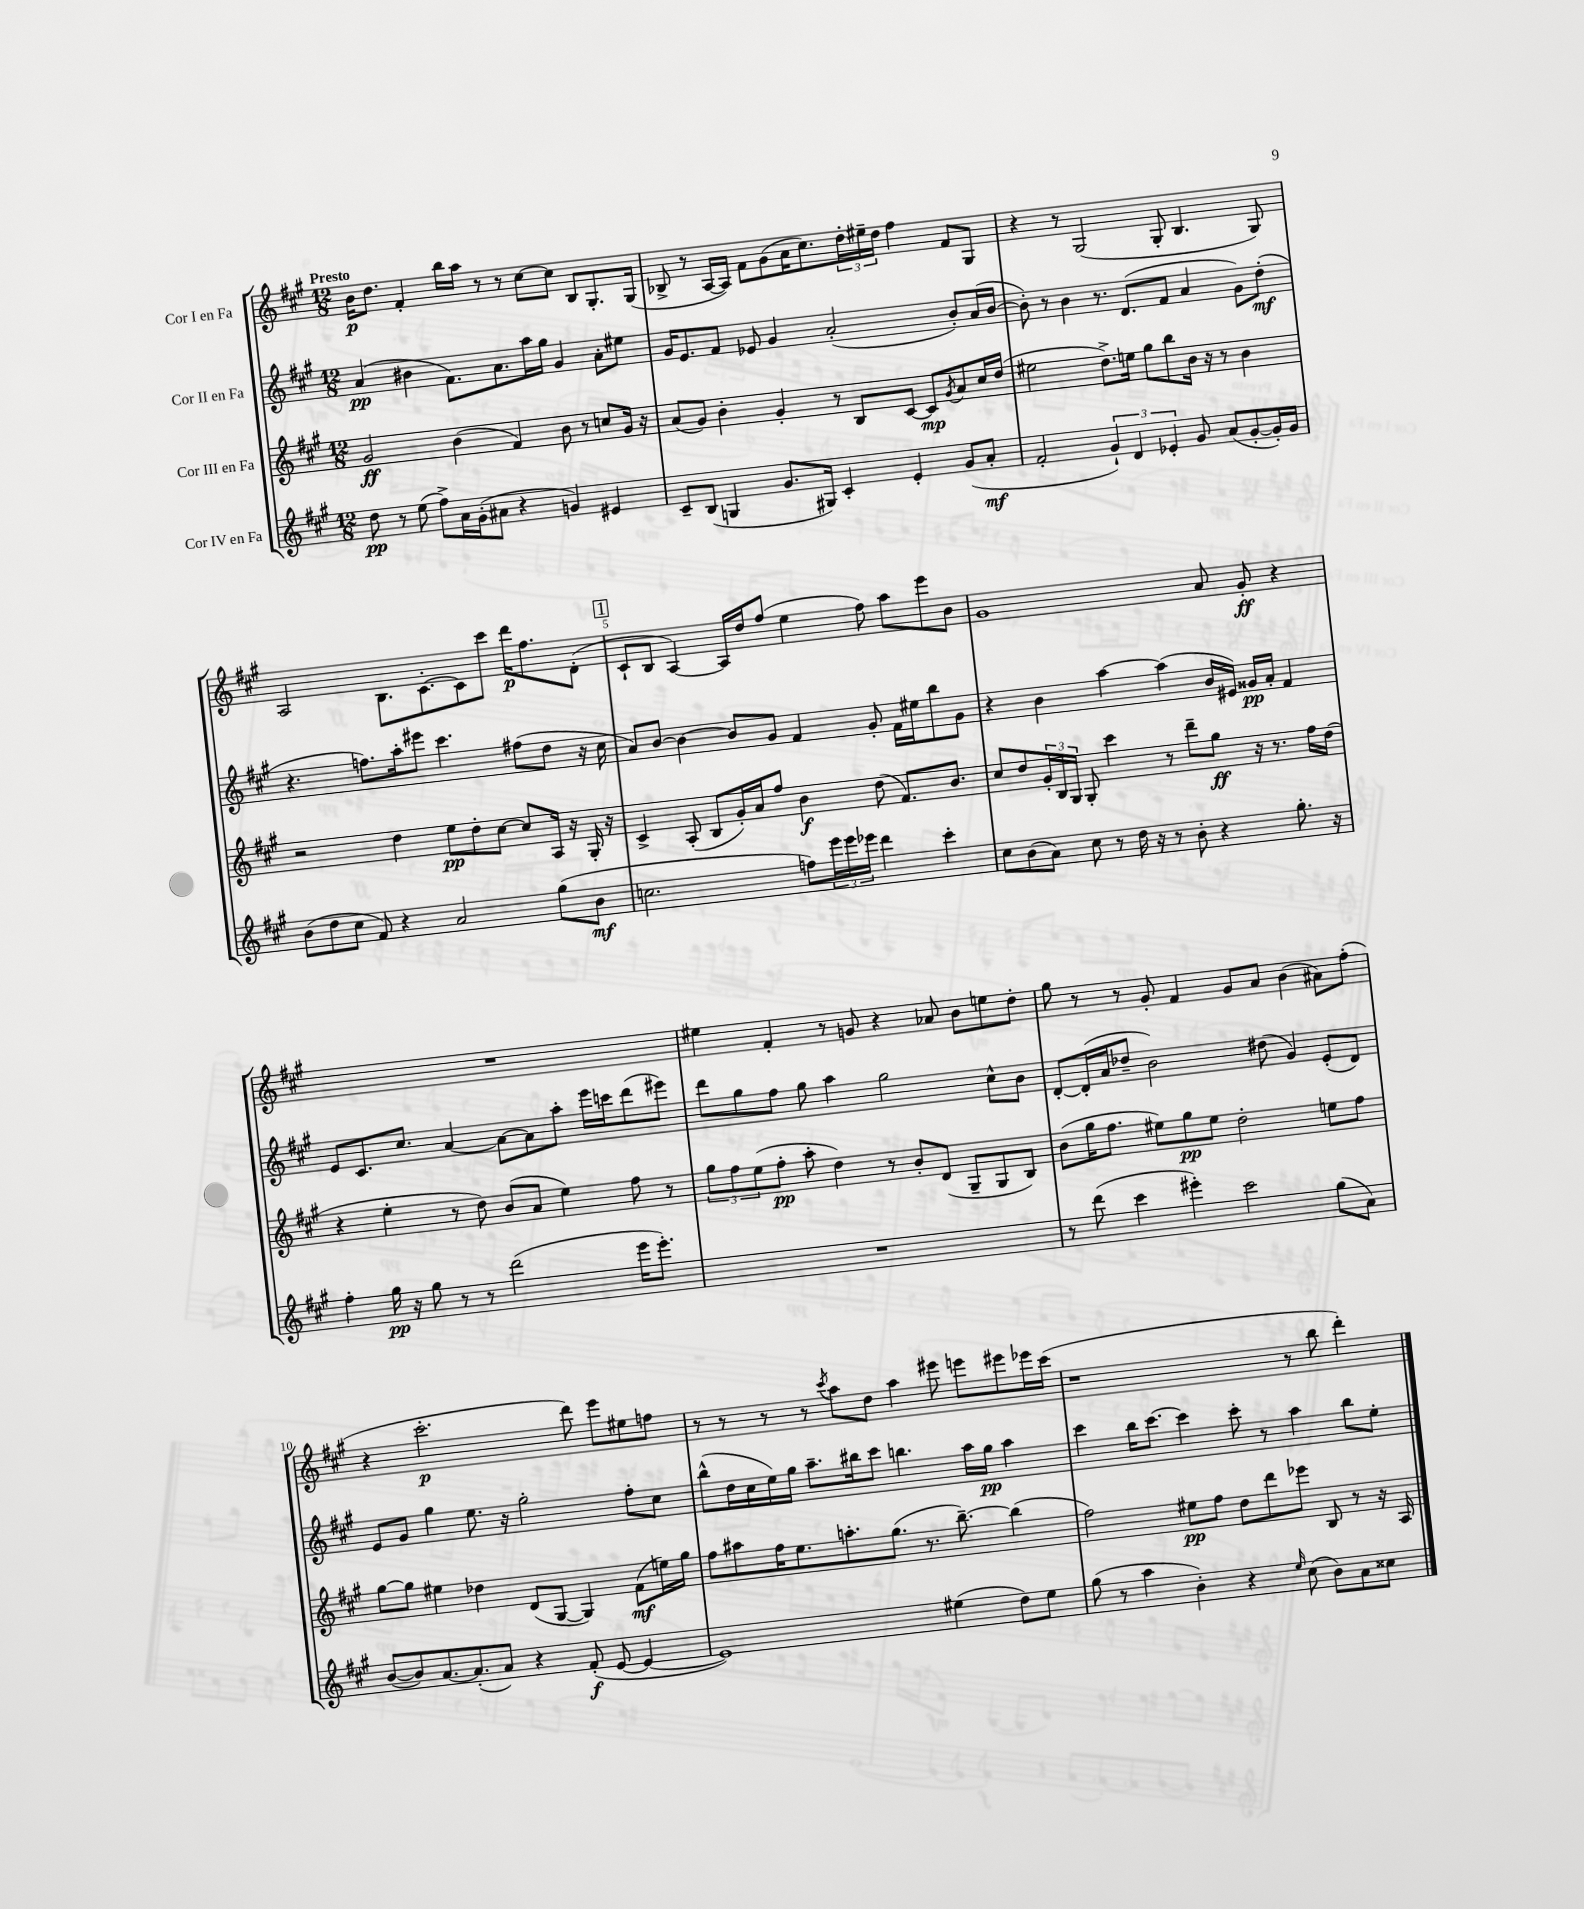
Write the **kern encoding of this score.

**kern	**kern	**kern	**kern
*staff4	*staff3	*staff2	*staff1
*clefG2	*clefG2	*clefG2	*clefG2
*k[f#c#g#]	*k[f#c#g#]	*k[f#c#g#]	*k[f#c#g#]
*M12/8	*M12/8	*M12/8	*M12/8
8dd	2g#	(4a	16b
.	.	.	8.dd
8r	.	.	.
(8ee	.	4b#	4f#'
8ff#^)	.	.	.
16a	(4b	8.f#)	16bb
(16g#'	.	.	16aa
8a#	.	.	8r
.	.	8.a	.
4r	4f#)	.	8r
.	.	16aa	[8cc#
.	.	16gg#	.
4g)	8b	4g#	8cc#]
.	8r	.	8B
4e#	8cc	8a'	8.G#'
.	16g#	8ee#	.
.	16r	.	(16G#
=	=	=	=
8c#~	(8a	16g#	8B-^
.	.	8.e	.
(8B	8g#)	.	8r
4G	4b'	8f#	[16A
.	.	.	16A])
.	.	8e-	8f#
8.g#	4g#'	4g#	(8g#
.	.	.	16a
16G#)	.	.	8.cc#)
4c#'	8r	(2a'	.
.	8B	.	24dd'
.	.	.	24ee#~
.	.	.	24dd
4e'	[8c#	.	4ff#
.	8c#]	.	.
.	8qg#	.	.
(8g#	8a	8b')	8f#
8a'	16cc#	(16a	8G#
.	(16dd	[16b	.
=	=	=	=
2f#'	2ee#	8b'])	4r
.	.	8r	.
.	.	4b	8r
.	.	.	(2G#
6g#`)	8.dd^)	8.r	.
6d	.	.	.
.	16ee	(8.d	.
.	8gg#	.	.
6e-'	.	.	.
.	8bb	8f#	8G#'
8g#	16b	4a	4.B
.	16r	.	.
(8a	8r	.	.
[8g#'	4b	8g#)	.
16g#'])	.	(8dd'	8G#)
16g#	.	.	.
=	=	=	=
(8b	2r	4.r	2A
8dd	.	.	.
8cc#	.	.	.
8f#)	.	8.ff)	.
4r	4dd	.	8.B
.	.	16aa'	.
.	.	8eee#	.
.	.	.	[8.c#'
2a	8ee	4.ccc#	.
.	8dd'	.	8c#]
.	[8cc#	.	8ccc#
.	8cc#]	(8ff#	16ddd
.	.	.	8.ff#
(8gg#	16A	8dd	.
.	16r	.	.
8b	16G#'	16r	(8d'
.	16r	16cc#	.
=	=	=	=
2.cc	4c#^	8a)	8c#`
.	.	[8b	8B
.	(8A'	4b_	[4A)
.	8B	.	.
.	16g#')	8b]	16A]
.	16a	.	16dd
.	8ff#	8g#	(8ff#
8ff)	4b	4f#	4ee
24eee	.	.	.
24eee	.	.	.
24eee-	.	.	.
4ddd	(8dd	8g#'	8ff#)
.	8.f#)	16f#	8aa
.	.	16ee#	.
4ccc#'	.	8bb	8eee
.	8.b	.	.
.	.	8g#	8b
=	=	=	=
8cc#	8cc#	4r	1g#
(8b	8dd	.	.
8a)	24g#'	4b	.
.	24B	.	.
.	24G#	.	.
8cc#	8G#'	.	.
8r	4ccc#	[4aa	.
16dd	.	.	.
16r	.	.	.
8r	8r	(4aa]	.
8b'	8ddd~	.	.
4r	8gg#	16b	8a
.	.	16e#)	.
.	16r	16g##	8g#'
.	8.r	16a'	.
8.gg#'	.	4f#	4r
.	16ff#	.	.
16r	(16dd	.	.
=	=	=	=
4ff#'	4r	8e	1.r
.	.	8.c#	.
16gg#	4ee'	.	.
16r	.	8.cc#	.
8gg#	.	.	.
8r	8r	[4a	.
8r	8dd)	.	.
(2ddd	(8b	8a_	.
.	8a	8a]	.
.	4ee)	8aa'	.
.	.	16eee	.
.	.	16ccc	.
16eee	8ff#	(8ddd	.
8.eee')	.	.	.
.	8r	8eee#)	.
=	=	=	=
1.r	12gg#	8ddd	4ee#
.	12ff#	.	.
.	.	8gg#	.
.	(12ee	.	.
.	8ff#'	8ff#	4f#'
.	8aa'	8gg#	.
.	4dd)	4aa	8r
.	.	.	8g
.	8r	2gg#	4r
.	8b'	.	.
.	(8d	.	8a-
.	8G#~	.	8b
.	8G#	8cc#^^	8ee
.	8B)	8b	8dd'
=	=	=	=
8r	(8b	[8d'	8gg#
(8ddd	16gg#	(16d']	8r
.	8.ff#	16a	.
4ccc#	.	8dd-~	8r
.	8ee#)	2b)	8g#'
4eee#')	8gg#	.	4f#
.	8ee#	.	.
2ccc#	2dd'	.	8g#
.	.	(8dd#	8a
.	.	4g#)	(4b
(8gg#	8ee	(8e'	8a#)
8a)	8ff#	8d)	(8ff#'
=	=	=	=
([8b	[8gg#	8e	4r
8b])	8gg#]	8g#	.
[8.a	4ee#	4gg#	2.ccc#'
(8.a']	.	.	.
.	4dd-	8.ee	.
8a)	.	.	.
.	.	16r	.
4r	(8d	2gg#'	.
.	[8G#	.	.
(8f#'	4G#])	.	8ddd)
[8e	.	.	8eee
4e_	(8f#	8ff#'	8ee#
.	16ee)	8cc#	8ff
.	16gg#	.	.
=	=	=	=
1e])	8ff#	(8bb^^	8r
.	8aa#	16dd	8r
.	.	16cc#	.
.	16ff#	16ee)	8r
.	8.ee	16gg#	.
.	.	8.aa~	8r
.	.	.	8qccc#
.	8.aa'	.	8aa
.	.	16bb#	.
.	.	8ccc#	8dd
.	(8.gg#	.	.
.	.	4.bb	4aa
.	8.r	.	.
(4ee#	.	.	8eee#
.	[8.bb~)	.	.
.	.	16aa	8eee
.	.	16gg#	.
8dd)	(4bb]	4aa	8eee#
8ee#	.	.	16eee-
.	.	.	(16ccc#
=	=	=	=
(8gg#	2ff#)	4ccc#	1r
8r	.	.	.
4aa	.	16bb	.
.	.	[8.ccc#	.
4b')	8ee#	4ccc#]	.
.	8ff#	.	.
4r	8dd	8ccc#'	.
.	8ddd	8r	.
16qqee	.	.	.
(8cc#	8eee-	4aa	8r
8b)	8B	.	8bb
8a	8r	8bb	4ddd')
8cc##	16r	8ee'	.
.	16A	.	.
==	==	==	==
*-	*-	*-	*-
